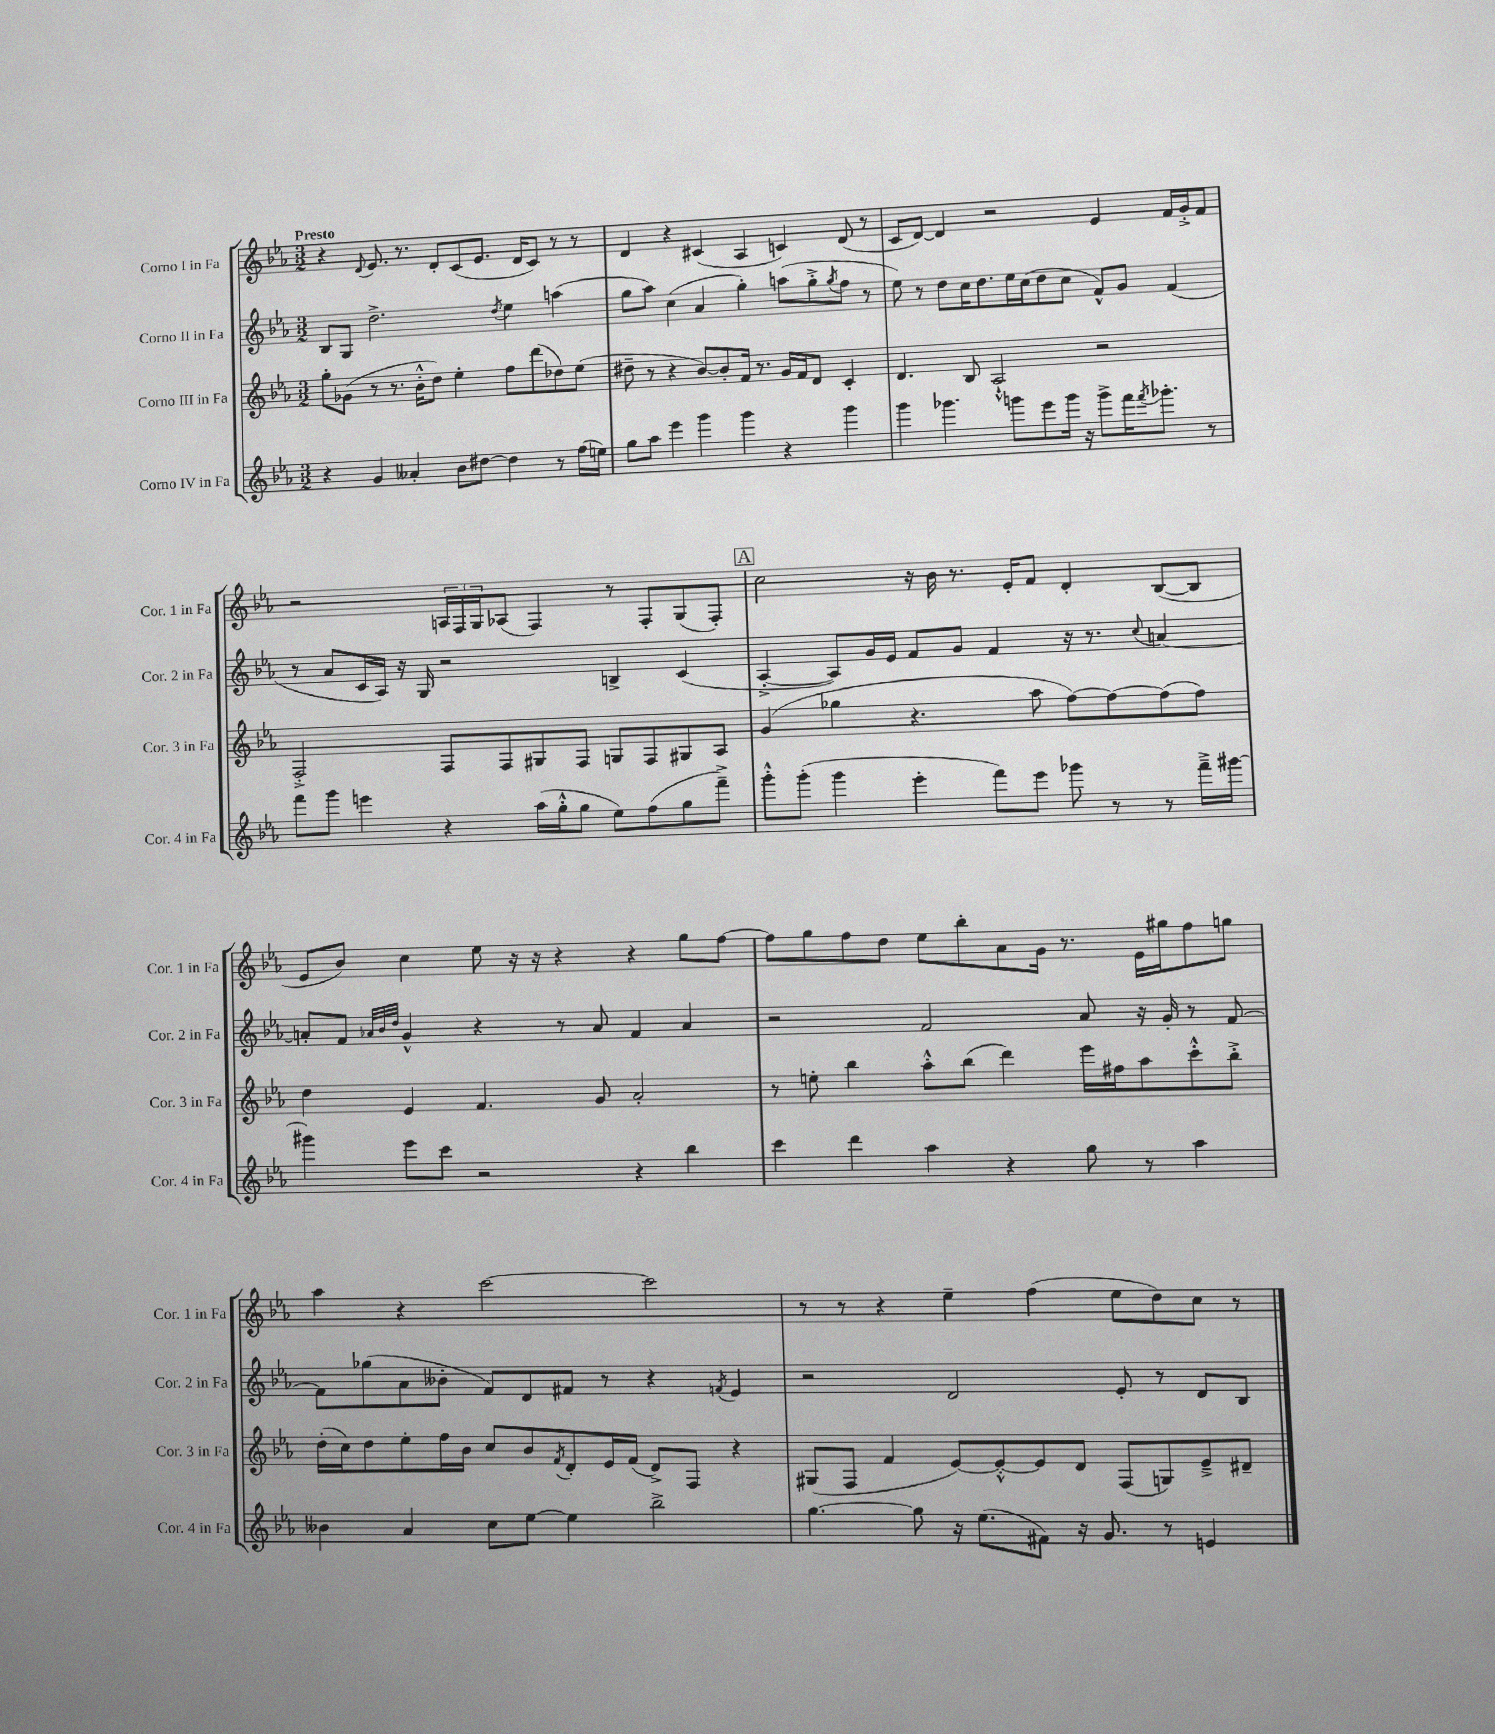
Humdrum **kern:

**kern	**kern	**kern	**kern
*staff4	*staff3	*staff2	*staff1
*clefG2	*clefG2	*clefG2	*clefG2
*k[b-e-a-]	*k[b-e-a-]	*k[b-e-a-]	*k[b-e-a-]
*M3/2	*M3/2	*M3/2	*M3/2
4r	8gg'	8B-	4r
.	(8g-	8G	.
.	.	.	8qqd
4g	8r	2.dd^	8.e-
.	8.r	.	.
.	.	.	8.r
4a--'	.	.	.
.	16b-'^^	.	.
.	8dd)	.	8d'
8b-	4ee-'	.	(8c
[8dd#	.	.	8.e-
.	.	8qdd	.
4dd#]	8ff	4ee-	.
.	.	.	16d
.	(8ddd	.	8c)
8r	8dd-)	(4aa	8r
(16ff	(8ee-	.	8r
16ee)	.	.	.
=	=	=	=
8gg	8dd#~	8gg	4d
8aa-	8r	8aa-)	.
4eee-	4r	(4cc	4r
4ggg	[8b-)	4a-	(4c#
.	8b-']	.	.
4ggg	16f	4gg')	4A-
.	8.r	.	.
4r	16g	(8aa	4c)
.	16f	.	.
.	8d	8gg'^	.
.	.	8qgg	.
4ggg	4c'	8ff	(8d
.	.	8r	8r
=	=	=	=
4ggg	4.d	8ee-)	8c
.	.	8r	[8d)
4.ggg-	.	8dd	4d]
.	8B-	16cc	.
.	.	8.dd	.
.	2A-`^^	.	2r
8ggg	.	16ee-	.
.	.	(16cc	.
8eee-	.	8dd	.
16ggg	.	8cc	.
16r	.	.	.
8ggg^	2r	8f^^)	4e-
16fff	.	8g	.
8qfff	.	.	.
8.ggg-'	.	.	.
.	.	(4f	16f
.	.	.	16g'^
8r	.	.	8f
=	=	=	=
8fff	2F'^	8r	2r
8ggg	.	8a-	.
4eee	.	16c	.
.	.	16A-)	.
.	.	16r	.
.	.	16G	.
4r	8F	2r	24A
.	.	.	24F
.	.	.	24G
.	8F	.	(8A-
(16aa-	8G#	.	4F)
16gg'^^	.	.	.
8gg	8F	.	.
8ee-)	8G	4B^	8r
(8ff	8F	.	8F'
8gg	8G#	(4c	(8G
8fff~^)	8A-	.	8F')
=	=	=	=
8ggg'^^	(4g	[4A-'^	2cc
(8ggg'	.	.	.
4ggg	4gg-	8A-])	.
.	.	16g	.
.	.	16e-	.
4eee-'	4.r	8f	16r
.	.	.	16b-
.	.	8g	8.r
8fff)	.	4f	.
.	.	.	16e-'
8eee-	8aa-	.	8f
8ggg-	[8ff)	16r	4d'
.	.	8.r	.
8r	8ff_	.	.
.	.	8qqcc	.
8r	(8ff]	[4a	([8B-
16fff~^	8ff)	.	8B-]
[16ggg#	.	.	.
=	=	=	=
4ggg#]	4dd	8a']	8e-
.	.	8f	8b-)
.	.	32qqa-	.
.	.	32qqb-	.
.	.	32qqdd	.
8eee-	4e-	4g^^	4cc
8ccc	.	.	.
2r	4.f	4r	8ee-
.	.	.	16r
.	.	.	16r
.	.	8r	4r
.	8g	8a-	.
4r	2a-'	4f	4r
4bb-	.	4a-	8gg
.	.	.	[8ff
=	=	=	=
4ccc	8r	2r	8ff]
.	8ee'	.	8gg
4ddd	4bb-	.	8ff
.	.	.	8dd
4aa-	8aa-'^^	2f	8ee-
.	(8bb-	.	8bb-'
4r	4ddd)	.	8a-
.	.	.	16g
.	.	.	8.r
8gg	16eee-	8a-	.
.	16ff#	.	.
8r	8aa-	16r	16e-
.	.	16g'	16gg#
4aa-	8ccc'^^	8r	8ff
.	8bb-'^	[8f	8gg
=	=	=	=
4b--	(16dd'	8f]	4aa-
.	16cc)	.	.
.	8dd	(8gg-	.
4a-	8ee-'	8a-	4r
.	16ff	8b--'	.
.	16b-	.	.
8cc	8cc	8f)	[2ccc
[8ee-	8b-	8d	.
.	8qf	.	.
4ee-]	8d'	8f#	.
.	16e-	8r	.
.	(16f	.	.
2bb-^	8d^)	4r	2ccc]
.	8F	.	.
.	.	8qf	.
.	4r	4e-	.
=	=	=	=
[4.gg	(8G#	2r	8r
.	8F	.	8r
.	4f	.	4r
8gg]	.	.	.
16r	[8e-)	2d	4ee-~
(8.ee-	.	.	.
.	8e-'^^_	.	.
8f#)	8e-]	.	(4ff
16r	8d	.	.
8.g	.	.	.
.	(8F	8e-'	8ee-
8r	8G)	8r	8dd)
4e	8e-~^	8d	8cc
.	8d#~	8B-	8r
==	==	==	==
*-	*-	*-	*-
